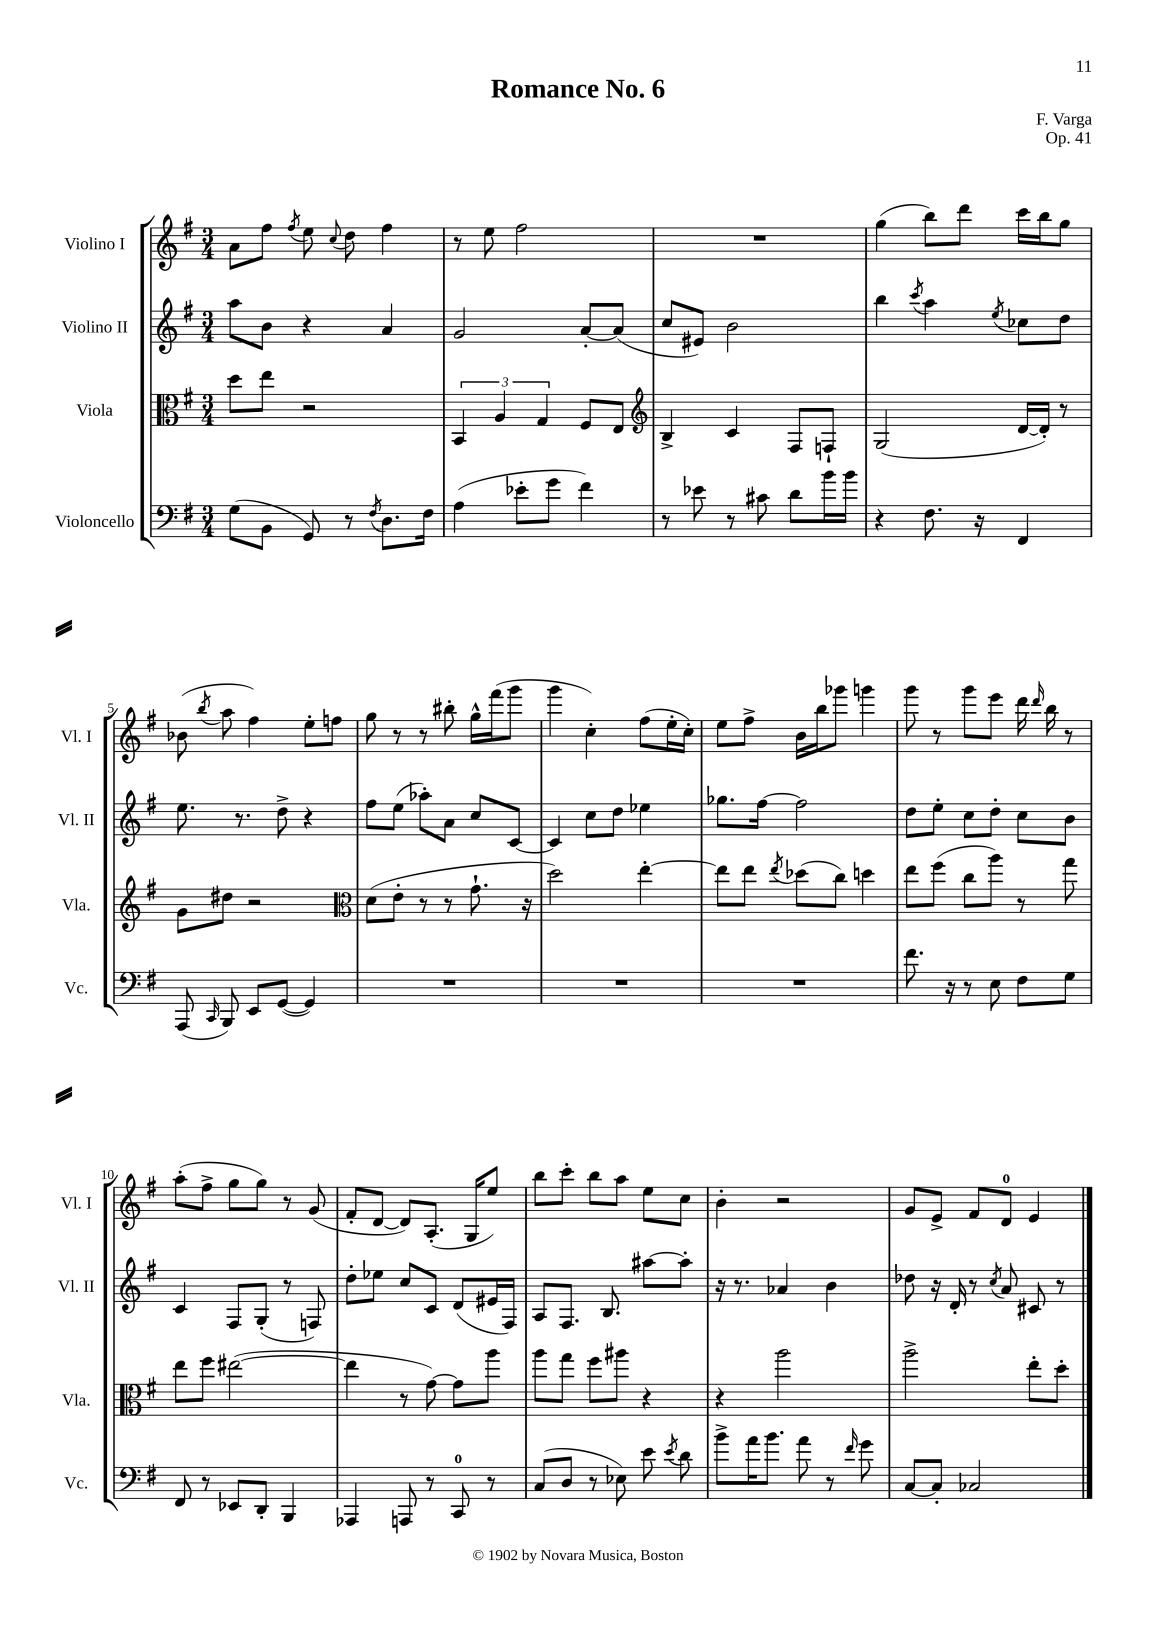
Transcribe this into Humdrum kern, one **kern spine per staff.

**kern	**kern	**kern	**kern
*staff4	*staff3	*staff2	*staff1
*clefF4	*clefC3	*clefG2	*clefG2
*k[f#]	*k[f#]	*k[f#]	*k[f#]
*M3/4	*M3/4	*M3/4	*M3/4
(8G	8dd	8aa	8a
8BB	8ee	8b	8ff#
.	.	.	8qff#
8GG)	2r	4r	8ee
.	.	.	8qqcc
8r	.	.	8dd
8qF#	.	.	.
8.D	.	4a	4ff#
16F#	.	.	.
=	=	=	=
(4A	6BB	2g	8r
.	.	.	8ee
.	6A	.	.
8e-'	.	.	2ff#
.	6G	.	.
8g	.	.	.
4f#)	8F#	[8a'	.
.	8E	(8a]	.
=	=	=	=
*	*clefG2	*	*
8r	4B^	8cc	2.r
8e-	.	8e#)	.
8r	4c	2b	.
8c#	.	.	.
8d	8F#	.	.
16b	8F`	.	.
16b	.	.	.
=	=	=	=
4r	(2G	4bb	(4gg
.	.	8qccc	.
8.F#	.	4aa	8bb)
.	.	.	8ddd
16r	.	.	.
.	.	8qee	.
4FF#	[16d	8cc-	16ccc
.	16d'])	.	16bb
.	8r	8dd	8gg
=	=	=	=
(8AAA	8g	8.ee	(8b-
16qqCC	.	.	8qbb
8BBB)	8dd#	.	8aa
.	.	8.r	.
8EE	2r	.	4ff#)
([8GG	.	8dd^	.
4GG])	.	4r	8ee'
.	.	.	8ff
=	=	=	=
*	*clefC3	*	*
2.r	(8d	8ff#	8gg
.	8e'	(8ee	8r
.	8r	8aa-')	8r
.	8r	8a	8bb#'
.	8.g`	8cc	16gg^^
.	.	.	(16fff#
.	.	[8c	8ggg
.	16r	.	.
=	=	=	=
2.r	2dd)	4c]	4ggg
.	.	8cc	4cc')
.	.	8dd	.
.	[4ee'	4ee-	(8ff#
.	.	.	16ee'
.	.	.	16cc')
=	=	=	=
2.r	8ee]	8.gg-	8ee
.	8ee	.	8ff#^
.	.	[16ff#	.
.	8qee	.	.
.	(8dd-	2ff#]	16b
.	.	.	16bb
.	8cc)	.	8ggg-
.	4dd	.	4ggg
=	=	=	=
8.f#	8ee	8dd	8ggg
.	(8ff#	8ee'	8r
16r	.	.	.
8r	8cc	8cc	8ggg
8E	8aa)	8dd'	8eee
8F#	8r	8cc	16ddd
.	.	.	16qqddd
.	.	.	16bb
8G	8gg	8b	8r
=	=	=	=
8FF#	8ee	4c	(8aa'
8r	8ff#	.	8ff#^
8EE-	([2ee#	8F#	8gg
8DD'	.	(8G'	8gg)
4BBB	.	8r	8r
.	.	8F)	(8g
=	=	=	=
4AAA-	4ee#]	8dd'	8f#'
.	.	8ee-	[8d
8AAA	8r	8cc	8d])
8r	[8g)	8c	(8.A'
8CC	8g]	(8d	.
.	.	.	16G
8r	8aa	16e#	8ee)
.	.	16F#)	.
=	=	=	=
(8C	8aa	8A	8bb
8D	8gg	8.F#	8ccc'
8r	8ff#	.	8bb
.	.	8.B	.
8E-)	8aa#	.	8aa
8e	4r	[8aa#	8ee
8qe	.	.	.
8d	.	8aa#']	8cc
=	=	=	=
8b^	4r	16r	4b'
.	.	8.r	.
16a	.	.	.
8.b	.	.	.
.	2aa	4a-	2r
8a	.	.	.
8r	.	4b	.
16qqf#	.	.	.
8g	.	.	.
=	=	=	=
[8C	2aa^	8dd-	8g
8C']	.	16r	8e^
.	.	16d'	.
2C-	.	8r	8f#
.	.	8qcc	.
.	.	8a	8d
.	8ee'	8c#	4e
.	8dd'	8r	.
==	==	==	==
*-	*-	*-	*-
